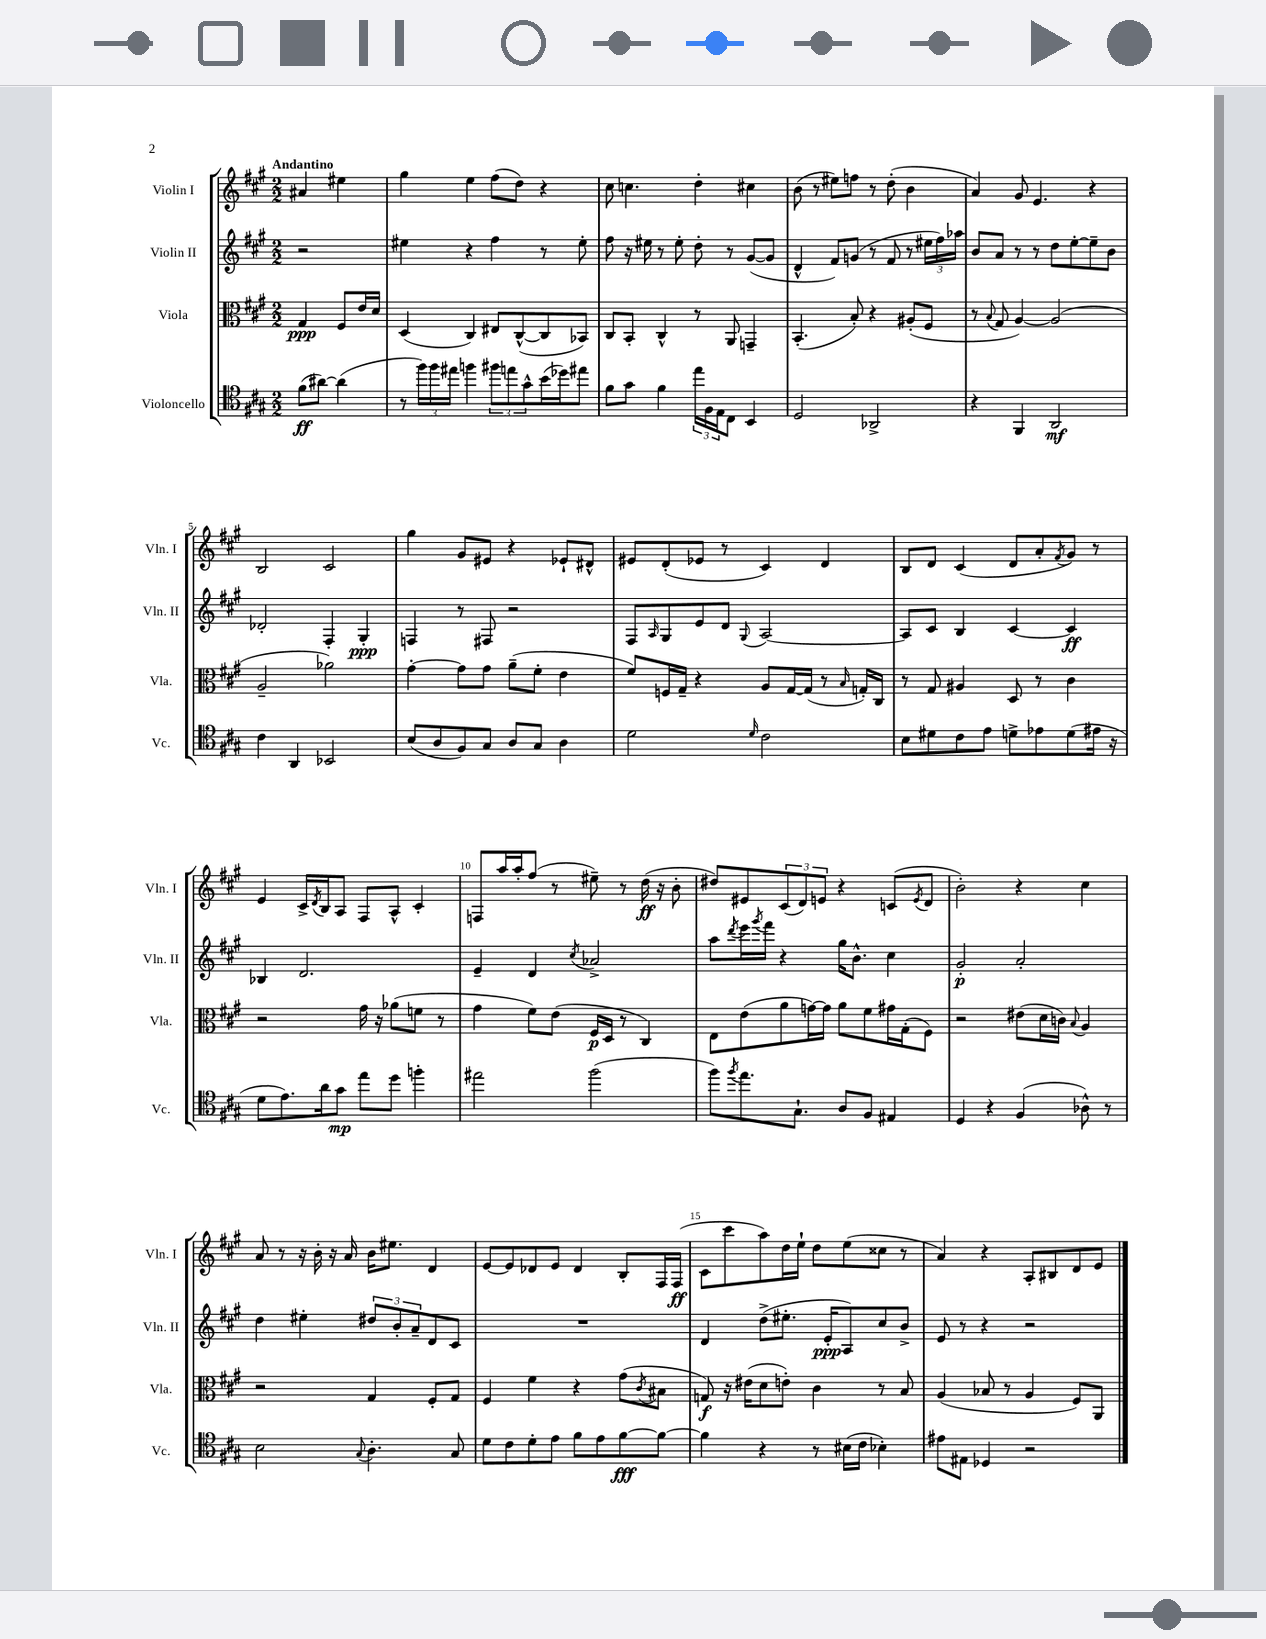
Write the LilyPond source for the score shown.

<<
\new StaffGroup <<
\new Staff = "s0" \with { instrumentName = "Violin I" shortInstrumentName = "Vln. I" } {
    \clef treble \key a \major \numericTimeSignature \time 2/2 \partial 2 \tempo "Andantino"
    ais'4 eis''4 |
    gis''4 e''4 fis''8( d''8) r4 |
    cis''8 c''4. d''4-. cis''4 |
    b'8( r8 eis''8) f''8 r8 d''8-.( b'4 |
    a'4) gis'8 e'4. r4 |
    b2 cis'2 |
    gis''4 gis'8 eis'8 r4 ees'8-! dis'8-^ |
    eis'8 d'8-.( ees'8 r8 cis'4) d'4 |
    b8 d'8 cis'4( d'8 a'8-. \acciaccatura { fis'8 } gis'8) r8 |
    e'4 cis'16-> \acciaccatura { d'8 } b16 a8 fis8 a8-^ cis'4-. |
    f8 a''16 a''16-. fis''8( r8 eis''8--) r8 d''16\ff( r16 b'8-. |
    dis''8) eis'8 \tuplet 3/2 { cis'8( d'8) e'8 } r4 c'8( \acciaccatura { e'8 } d'8 |
    b'2-.) r4 cis''4 |
    a'8 r8 r16 b'16-. r16 a'16 b'16 eis''8. d'4 |
    e'8~ e'8 des'8 e'8 des'4 b8-. fis16 fis16\ff( |
    cis'8 cis'''8 a''8) d''16 e''16-! d''8 e''8( cisis''8 r8 |
    a'4) r4 a8-. bis8 d'8 e'8 \bar "|." |
}
\new Staff = "s1" \with { instrumentName = "Violin II" shortInstrumentName = "Vln. II" } {
    \clef treble \key a \major \numericTimeSignature \time 2/2 \partial 2
    r2 |
    eis''4 r4 fis''4 r8 eis''8-. |
    fis''8 r16 eis''16 r8 eis''8-. d''8-. r8 gis'8~( gis'8 |
    d'4-^ fis'8) g'8( r8 fis'8 r8 \tuplet 3/2 { eis''16 fis''16) aes''16 } |
    b'8 a'8 r8 r8 d''8 e''8~-. e''8-- b'8 |
    des'2-. fis4-. gis4-.\ppp |
    f4 r8 fis8 r2 |
    fis8 \grace { a16 } gis8 e'8 d'8 \appoggiatura { gis8 } a2~ |
    a8 cis'8 b4 cis'4~ cis'4\ff |
    bes4 d'2. |
    e'4-- d'4 \acciaccatura { cis''8 } aes'2-> |
    a''8 \acciaccatura { d'''8 } e'''16 \acciaccatura { gis'''8 } fis'''16 r4 gis''16 b'8.-^ cis''4 |
    gis'2-.\p a'2-. |
    d''4 eis''4-. \tuplet 3/2 { dis''8 b'8-. a'8-- } d'8 cis'8 |
    R1 |
    d'4 d''8->( eis''8.-. e'16-.\ppp a8) cis''8 b'8-> |
    e'8 r8 r4 r2 \bar "|." |
}
\new Staff = "s2" \with { instrumentName = "Viola" shortInstrumentName = "Vla." } {
    \clef alto \key a \major \numericTimeSignature \time 2/2 \partial 2
    gis4\ppp fis8 e'16 d'16 |
    d4( cis4) eis8 cis8~-^( cis8 bes,8) |
    cis8 b,8-. cis4-^ r8 a,8 g,4-- |
    b,4.-.( b8-.) r4 ais8-.( fis8 |
    r8 \appoggiatura { b8 } gis8 a4~) a2( |
    a2-- aes'2) |
    gis'4~-. gis'8 gis'8 a'8--( fis'8-. e'4 |
    fis'8) f16 gis16-- r4 a8 gis16~ gis16( r8 \grace { b16 } g16-.) cis16 |
    r8 gis8 ais4 d8 r8 cis'4 |
    r2 gis'16 r16 aes'8( f'8 r8 |
    gis'4 fis'8) e'8( fis16\p d16 r8 cis4) |
    e8 e'8( a'8 g'16~) g'16 a'8 fis'8 gis'16 gis16-.( fis8) |
    r2 eis'8( d'16 c'16) \appoggiatura { b8 } a4 |
    r2 gis4 fis8-. gis8 |
    fis4 fis'4 r4 gis'8( \acciaccatura { cis'8 } bis8 |
    g8\f) r16 eis'16( d'8 e'8-.) cis'4 r8 b8 |
    a4( bes8 r8 a4 fis8) a,8 \bar "|." |
}
\new Staff = "s3" \with { instrumentName = "Violoncello" shortInstrumentName = "Vc." } {
    \clef tenor \key a \major \numericTimeSignature \time 2/2 \partial 2
    fis'8\ff( ais'8~) ais'4( |
    r8 \tuplet 3/2 { fis''16) fis''16 eis''16 } f''4 \tuplet 3/2 { fis''8 e''8 gis'8-^ } b'16( des''16) eis''8 |
    fis'8 gis'8 fis'4 \tuplet 3/2 { e''16 fis16 e16 } cis8 b,4 |
    d2 aes,2-> |
    r4 fis,4 a,2\mf |
    cis'4 a,4 bes,2 |
    b8( a8 fis8) gis8 a8 gis8 a4 |
    d'2 \grace { d'16 } cis'2 |
    b8 dis'8 cis'8 e'8 d'8-> ees'8 d'8( eis'16 r16 |
    d'8 e'8.) a'16 gis'8\mp e''8 d''8 f''4-. |
    eis''2 fis''2( |
    fis''8) \acciaccatura { fis''8 } e''8. gis8.-! a8 fis8 eis4 |
    d4 r4 fis4( aes8-^) r8 |
    b2 \appoggiatura { gis8 } a4.-. gis8 |
    d'8 cis'8 d'8-. e'8 fis'8 e'8 fis'8~\fff fis'8~ |
    fis'4 r4 r8 bis16( cis'16 bes4-.) |
    eis'8 eis8 des4 r2 \bar "|." |
}
>>
>>
\layout { \context { \Score \override BarNumber.break-visibility = ##(#f #t #t) barNumberVisibility = #(every-nth-bar-number-visible 5) } }
